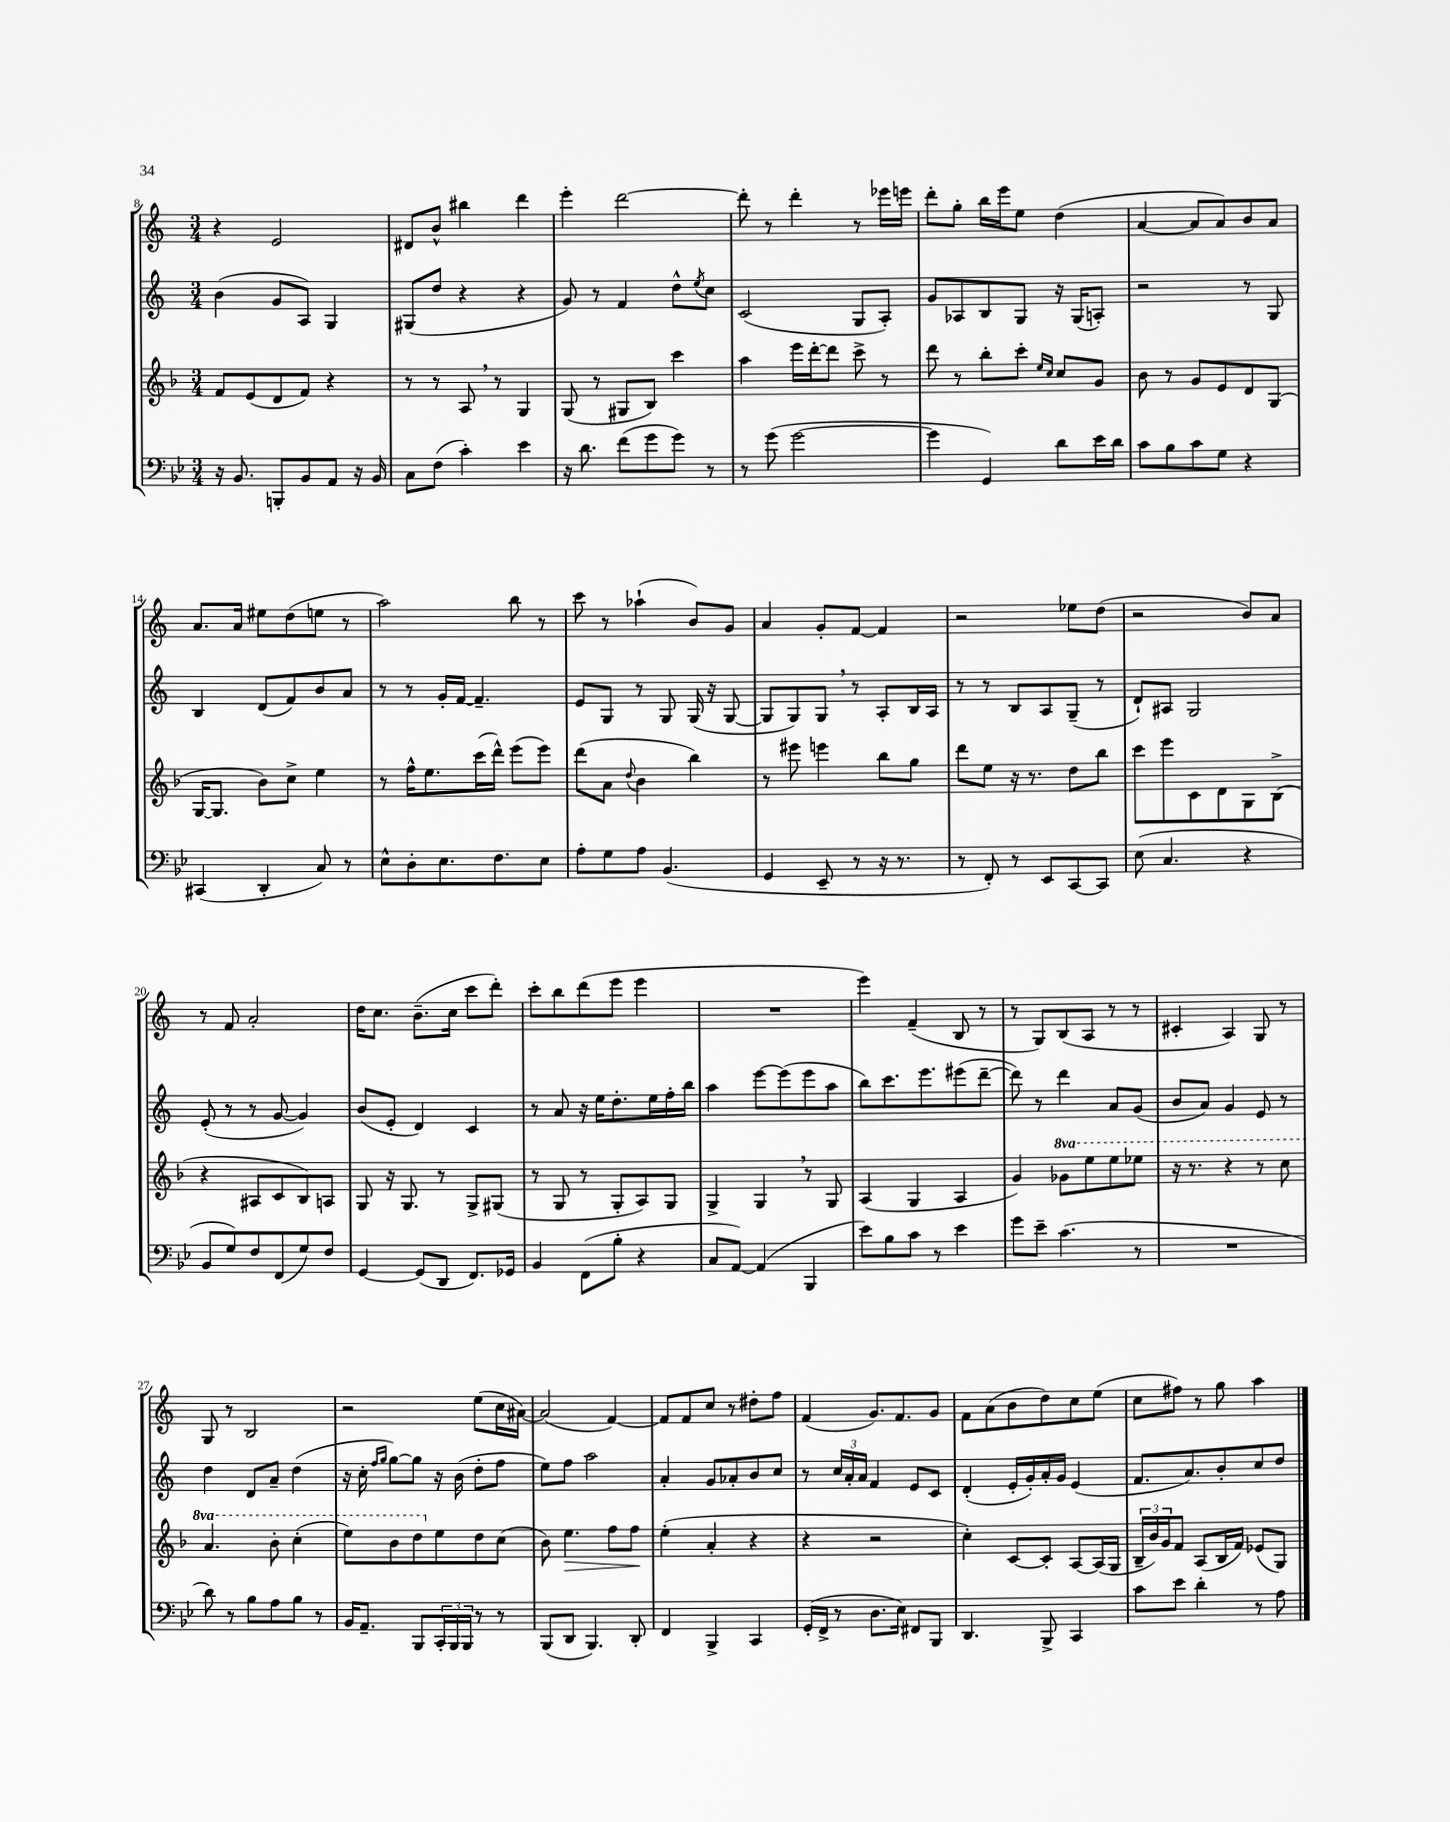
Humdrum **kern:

**kern	**kern	**kern	**kern
*staff4	*staff3	*staff2	*staff1
*clefF4	*clefG2	*clefG2	*clefG2
*k[b-e-]	*k[b-]	*k[]	*k[]
*M3/4	*M3/4	*M3/4	*M3/4
16r	8f	(4b	4r
8.BB-	.	.	.
.	(8e	.	.
8BBB'	8d	8g	2e
8BB-	8f)	8A)	.
8AA	4r	4G	.
16r	.	.	.
16BB-	.	.	.
=	=	=	=
8C	8r	(8G#	8d#
(8F	8r	8dd	8b^^
4c')	8A	4r	4bb#
.	8r	.	.
4e-	4G	4r	4ddd
=	=	=	=
16r	(8G	8g)	4eee'
8.d	.	.	.
.	8r	8r	.
(8f	8G#	4f	[2ddd
8g	8B-)	.	.
8g)	4ccc	8dd^^	.
.	.	8qee	.
8r	.	8cc	.
=	=	=	=
8r	4aa	(2c	8ddd']
(8g	.	.	8r
[2g	16eee	.	4ddd'
.	[16ddd'	.	.
.	8ddd]	.	.
.	8ccc^	8G	8r
.	8r	8A')	16eee-
.	.	.	16eee
=	=	=	=
4g]	8ddd	8g	8ddd'
.	8r	8A-	8gg'
4GG)	8bb-'	8B	16bb
.	.	.	16eee
.	8ccc'	8G	8ee
.	16qqee	.	.
.	16qqcc	.	.
8d	8cc	16r	(4dd
.	.	(16G	.
16e-	8g	8A')	.
16d	.	.	.
=	=	=	=
8c	8b-	2r	[4a
8B-	8r	.	.
8c	8g	.	8a]
8G	8e	.	8a)
4r	8d	8r	8b
.	(8G	8G	8a
=	=	=	=
(4CC#	[16G	4B	8.a
.	8.G]	.	.
.	.	.	16a
4DD'	8b-)	(8d	8ee#
.	8cc^	8f)	(8dd
8C)	4ee	8b	8ee
8r	.	8a	8r
=	=	=	=
8E-^^	8r	8r	2aa)
8D'	16ff^^	8r	.
.	8.ee	.	.
8.E-	.	16g'	.
.	.	[16f	.
.	(16ccc	4.f~]	.
8.F	16ddd^^)	.	.
.	(8eee	.	8bb
8E-	8eee)	.	8r
=	=	=	=
8A'	(8ddd	8e	8ccc
8G	8a	8G	8r
.	8qqdd	.	.
8A	4b-	8r	(4aa-`
(4.BB-	.	8G	.
.	4bb-)	(16G	8b)
.	.	16r	.
.	.	[8G	8g
=	=	=	=
4GG	8r	8G]	4a
.	8eee#	8G)	.
8EE-~	4eee	8G	8g'
8r	.	8r	[8f
16r	8bb-	8A'	4f]
8.r	.	.	.
.	8gg	16B	.
.	.	16A	.
=	=	=	=
8r	8ddd	8r	2r
8FF')	8ee	8r	.
8r	16r	8B	.
.	8.r	.	.
8EE-	.	8A	.
[8CC	8dd	(8G~	8ee-
8CC]	8bb-	8r	(8dd
=	=	=	=
(8E-	8ccc	8d`)	2r
4.C	8eee	8A#	.
.	8c	2G	.
.	8d	.	.
4r	8G	.	8b)
.	(8B-^	.	8a
=	=	=	=
8BB-	4r	(8e'	8r
8G)	.	8r	8f
8F	8A#	8r	2a'
(8FF	8c	[8g	.
8G)	8B-)	4g])	.
8F	8A	.	.
=	=	=	=
[4GG	8G	(8b	16dd
.	.	.	8.cc
.	16r	8e'	.
.	8.G	.	.
(8GG]	.	4d)	(8.b~
8DD	8r	.	.
.	.	.	16cc
8.FF)	8G^	4c	8ccc
.	(8G#	.	8ddd')
16GG-	.	.	.
=	=	=	=
4BB-	8r	8r	8ccc'
.	8G	8a	8bb
(8FF	8r	16r	(8ddd
.	.	16ee	.
8B-'	8G'	8.dd'	8eee
4r	8A)	.	4eee
.	.	16ee	.
.	8G	16ff'	.
.	.	16bb	.
=	=	=	=
8C	4G^	4aa	2.r
[8AA)	.	.	.
(4AA]	4G	[8eee	.
.	.	(8eee]	.
4BBB-	8r	8eee	.
.	8G	8aa	.
=	=	=	=
8e-)	(4A	8bb)	4eee)
8B-	.	8.ccc	.
8c	4G	.	(4f~
.	.	8.eee	.
8r	.	.	.
4e-	4A	(8eee#	8B
.	.	[8ddd~	8r
=	=	=	=
8g	4g)	8ddd])	8r
8e-~	.	8r	8G)
(4.c	8gg-	4ddd	(8B
.	8eee	.	8A
.	8eee	8a	8r
8r	8eee-	(8g	8r
=	=	=	=
2.r	16r	8b	4c#'
.	8.r	.	.
.	.	8a)	.
.	4r	4g	4A)
.	8r	8e	8G
.	8ccc	8r	8r
=	=	=	=
8d)	4.aa	4dd	8G
8r	.	.	8r
8B-	.	8d	2B
8A	8bb-'	8a~	.
8B-	(4ccc'	(4dd	.
8r	.	.	.
=	=	=	=
16BB-	8eee)	16r	2r
8.AA~	.	16cc'	.
.	.	16qqff	.
.	.	16qqgg	.
.	8bb-	[8gg)	.
8BBB-	8ddd	8gg]	.
24CC'	8ee	16r	.
24BBB-	.	.	.
.	.	(16b	.
24BBB-	.	.	.
8r	8dd	8dd'	(8ee
8r	(8cc	8ff	16cc
.	.	.	[16a#)
=	=	=	=
(8BBB-	8b-)	8ee)	(2a#]
8DD	4.ee	8ff	.
4.BBB-)	.	2aa	.
.	8ff	.	[4f)
8DD'	8ff	.	.
=	=	=	=
4FF	(4ee'	4a'	8f]
.	.	.	8f
4BBB-^	4a'	8g	8cc
.	.	8a-'	8r
4CC	4r	8b	8dd#'
.	.	8cc	8ff
=	=	=	=
(16GG'	4r	8r	(4f
16FF^	.	.	.
8r	.	24cc	.
.	.	24a'	.
.	.	24a	.
8.D	2r	4f	8.g)
16E-)	.	.	8.f
8FF#	.	8e	.
8BBB-	.	8c	8g
=	=	=	=
4.DD	4cc')	(4d'	8f
.	.	.	(8a
.	[8c	16e'	8b
.	.	16g')	.
8BBB-^	8c']	16a'	8dd)
.	.	16g	.
4CC	[8A	(4e	8cc
.	(16A]	.	(8ee
.	16G	.	.
=	=	=	=
8c	24B-~	8.f	8cc
.	24b-)	.	.
.	24g	.	.
8e-	8f	.	8ff#)
.	.	8.a)	.
4d'	(8A	.	8r
.	16B-	8b'	8gg
.	16f)	.	.
8r	(8e-	8cc	4aa
8A	8G)	8dd	.
==	==	==	==
*-	*-	*-	*-
